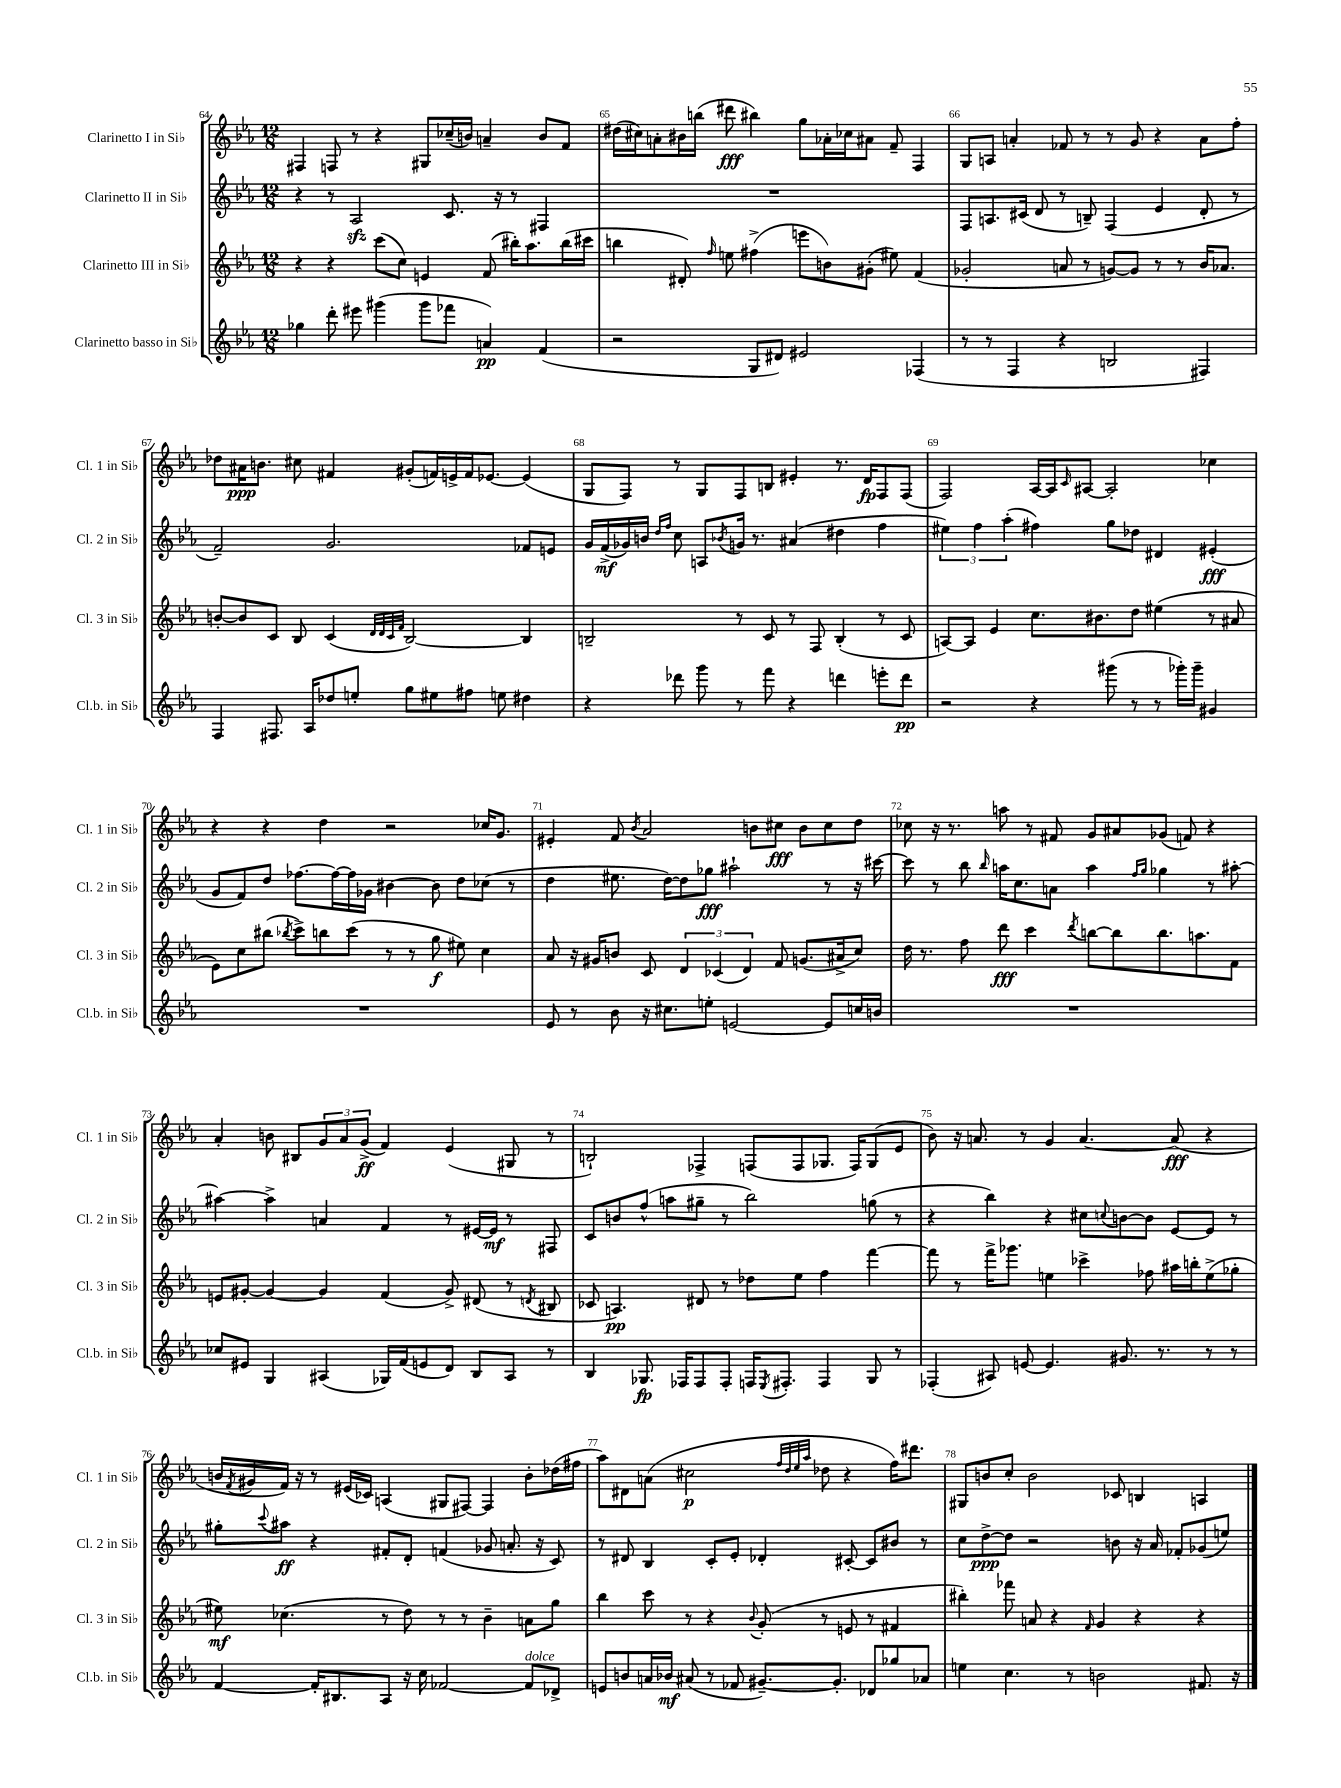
<<
\new StaffGroup <<
\new Staff = "s0" \with { instrumentName = "Clarinetto I in Sib" shortInstrumentName = "Cl. 1 in Sib" } {
    \clef treble \key ees \major \numericTimeSignature \time 12/8
    fis4 f8 r8 r4 gis8 ces''16--( b'16) a'4-- b'8 f'8 |
    dis''16( cis''16) a'8-. bis'16 b''16( dis'''8\fff bis''4) g''8 aes'16-. ces''16 ais'8 f'8-- f4 |
    g8 a8 a'4-. fes'8 r8 r8 g'8 r4 a'8 f''8-. |
    des''8 ais'16\ppp b'8. cis''8 fis'4 gis'8-.( f'16) e'16-> f'16 ees'8.~ ees'4( |
    g8 f8) r8 g8 f8 b8 eis'4-. r8. d'16\fp f8 f8( |
    f2) aes16~ aes16 \grace { c'16 } ais8~ ais2-. ces''4 |
    r4 r4 d''4 r2 ces''16 g'8. |
    eis'4-. f'8 \acciaccatura { bes'8 } aes'2 b'8 cis''8\fff b'8 cis''8 d''8 |
    ces''8 r16 r8. a''8 r8 fis'8 g'8 ais'8 ges'8( f'8) r4 |
    aes'4-. b'8 bis8 \tuplet 3/2 { g'8 aes'8 g'8->\ff( } f'4) ees'4( gis8 r8 |
    b2-!) fes4-> f8( f8 ges8. f16) ges8( ees'8 |
    bes'8) r16 a'8. r8 g'4 a'4.~ a'8\fff( r4 |
    b'16 \acciaccatura { f'8 } gis'16 f'16) r16 r8 eis'16( ces'16) a4( gis8 fis8~) fis4 b'8-. des''16( fis''16 |
    aes''8) dis'8 a'8( cis''2\p \grace { f''32 d''32 ees''32 aes''32 } des''8 r4 f''16) dis'''8. |
    gis8 b'8 c''8-. b'2 ces'8 b4 a4 \bar "|." |
}
\new Staff = "s1" \with { instrumentName = "Clarinetto II in Sib" shortInstrumentName = "Cl. 2 in Sib" } {
    \clef treble \key ees \major \numericTimeSignature \time 12/8
    r4 r8 aes2\sfz c'8. r16 r8 fis4 |
    R1. |
    f8 a8. cis'16( d'8 r8 b8--) f4( ees'4 d'8-. r8 |
    f'2--) g'2. fes'8 e'8 |
    g'16 f'16->\mf( ges'16) b'16 \grace { d''16 f''16 } c''8 a8 \acciaccatura { bes'8 } g'16 r8. ais'4( dis''4 f''4 |
    \tuplet 3/2 { eis''4) f''4 aes''4-.( } fis''4) g''8 des''8 dis'4 eis'4-.\fff( |
    g'8 f'8) d''8 fes''8.~ fes''16~ fes''16 ges'16 bis'4~ bis'8 d''8 ces''8( r8 |
    d''4 eis''8. d''16~) d''8 ges''8\fff ais''2-! r8 r16 cis'''16~ |
    cis'''8 r8 bes''8 \grace { bes''16 } a''16 c''8. a'8 a''4 \grace { f''16 g''16 } ges''4 r8 ais''8~-. |
    ais''4~ ais''4-> a'4 f'4 r8 eis'16~ eis'16\mf r8 fis8 |
    c'8 b'8 f''8-^( a''8 gis''8-- r8 bes''2) g''8( r8 |
    r4 bes''4) r4 cis''8 \appoggiatura { c''8 } b'8~ b'8 ees'8~ ees'8 r8 |
    gis''8-. \appoggiatura { c'''8 } ais''8\ff r4 fis'8-. d'8-. f'4( ges'8 a'8.-. r16 c'8) |
    r8 dis'8 bes4 c'8-. ees'8-. des'4-. cis'8~-. cis'8 bis'8 r8 |
    c''8 d''8~->\ppp d''8 r2 b'8 r16 aes'16 fes'8-. ges'8( e''8) \bar "|." |
}
\new Staff = "s2" \with { instrumentName = "Clarinetto III in Sib" shortInstrumentName = "Cl. 3 in Sib" } {
    \clef treble \key ees \major \numericTimeSignature \time 12/8
    r4 r4 c'''8( c''8) e'4 f'8( bis''16-.) aes''8. bis''16( cis'''16 |
    b''4 dis'8-.) \grace { f''16 } e''8 fis''4->( e'''8 b'8) gis'8-.( eis''8) f'4( |
    ges'2-. a'8 r8 g'8~) g'8 r8 r8 bes'16 aes'8. |
    b'8~-. b'8 c'8 bes8 c'4( \grace { d'32 d'32 c'32 f'32 } bes2~) bes4 |
    b2-- r8 c'8 r8 f8 b4-.( r8 c'8 |
    a8~) a8 ees'4 c''8. bis'8. d''8 eis''4( r8 ais'8 |
    ees'8) c''8 bis''8( \acciaccatura { bes''8 } c'''8->) b''8 c'''8( r8 r8 g''8\f eis''8) c''4 |
    aes'8 r16 gis'16 b'8 c'8 \tuplet 3/2 { d'4 ces'4( d'4) } f'8 g'8.( ais'16-> c''8) |
    d''16 r8. f''8 d'''8\fff c'''4 \acciaccatura { d'''8 } b''8~ b''8 b''8. a''8. f'8 |
    e'8 gis'8~-. gis'4~ gis'4 f'4( gis'8->) dis'8( r8 \acciaccatura { d'8 } bis8 |
    ces'8 a4.\pp) dis'8 r8 des''8 ees''8 f''4 f'''4~ |
    f'''8 r8 f'''16-> ges'''8. e''4 ces'''4-> fes''8 ais''16 b''16-. e''8->( ges''8-. |
    eis''8\mf) ces''4.( r8 d''8) r8 r8 bes'4-- a'8 g''8 |
    bes''4 c'''8 r8 r4 \appoggiatura { bes'8 } g'8-.( r8 e'8 r8 fis'4 |
    bis''4-.) fes'''8 a'8 r4 \grace { f'16 } g'4 r4 r4 \bar "|." |
}
\new Staff = "s3" \with { instrumentName = "Clarinetto basso in Sib" shortInstrumentName = "Cl.b. in Sib" } {
    \clef treble \key ees \major \numericTimeSignature \time 12/8
    ges''4 d'''8-. eis'''8 gis'''4( gis'''8 fes'''8 a'4\pp) f'4( |
    r2 g8 dis'8) eis'2 fes4( |
    r8 r8 f4 r4 b2 fis4) |
    f4 fis8. aes16 des''8 e''8-. g''8 eis''8 fis''8 e''8 dis''4 |
    r4 des'''8 g'''8 r8 f'''8 r4 d'''4 e'''8-. d'''8\pp |
    r2 r4 gis'''8( r8 r8 ges'''16-.) ges'''16-- gis'4 |
    R1. |
    ees'8 r8 bes'8 r16 cis''8. e''8-. e'2~ e'8 c''16 b'16 |
    R1. |
    ces''8 eis'8 g4 ais4( ges16) f'16( e'8 d'8) bes8 ais8 r8 |
    bes4 ges8.\fp fes16 fes8 fes8-. f16 \acciaccatura { ees8 } fis8.-. fis4 ges8 r8 |
    fes4-.( ais8) e'8~ e'4. gis'8. r8. r8 r8 |
    f'4~ f'16-. bis8. aes8 r16 c''16 fes'2~ fes'8^\markup { \italic "dolce" } des'8-> |
    e'8 b'8 a'16 bes'16\mf ais'8( r8 fes'8 gis'8.~--) gis'8.-. des'8 ges''8 aes'8 |
    e''4 c''4. r8 b'2 fis'8. r16 \bar "|." |
}
>>
>>
\layout { \context { \Score currentBarNumber = #64 \override BarNumber.break-visibility = ##(#f #t #t) barNumberVisibility = #all-bar-numbers-visible } }
